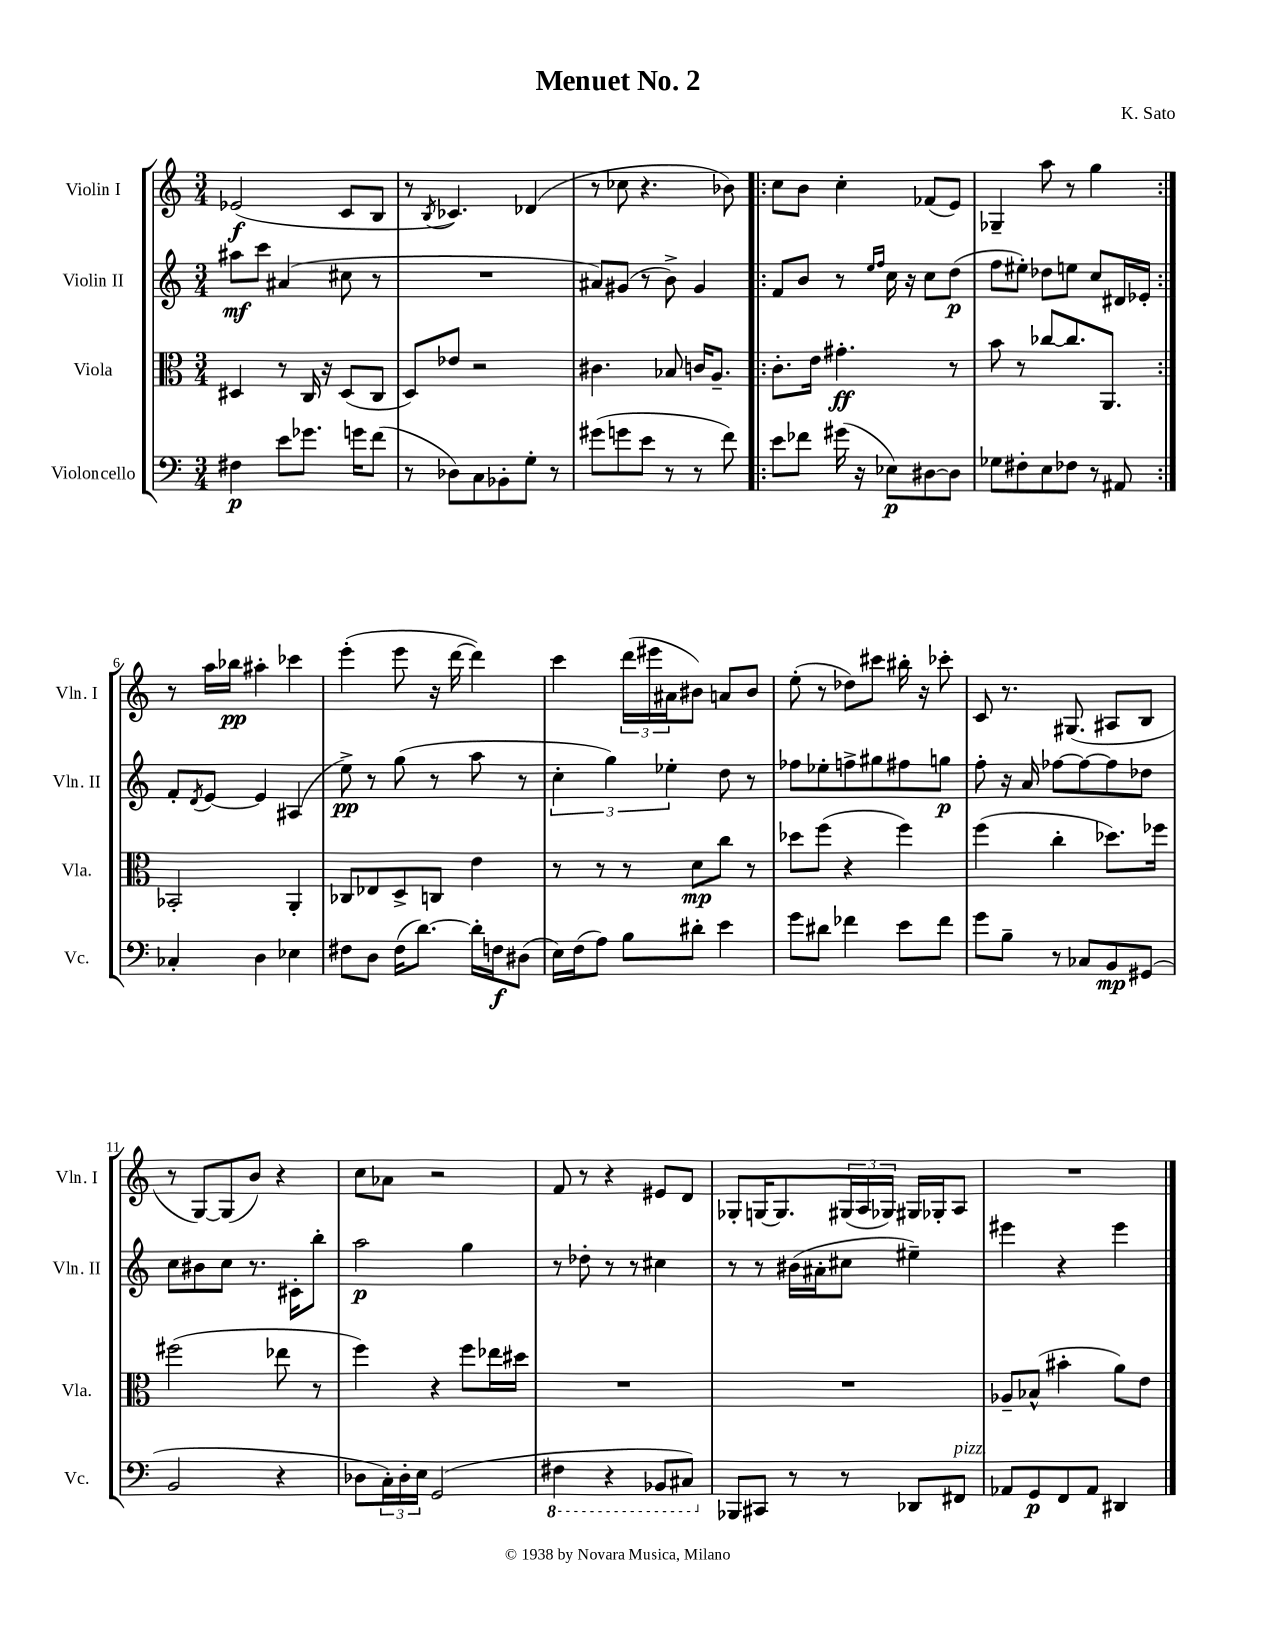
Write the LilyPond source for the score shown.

\header { title = "Menuet No. 2" composer = "K. Sato" }
<<
\new StaffGroup <<
\new Staff = "s0" \with { instrumentName = "Violin I" shortInstrumentName = "Vln. I" } {
    \clef treble \key c \major \numericTimeSignature \time 3/4
    ees'2\f( c'8 b8 |
    r8 \acciaccatura { b8 } ces'4.) des'4( |
    r8 ces''8 r4. bes'8) |
    \repeat volta 2 { c''8 b'8 c''4-. fes'8( e'8) |
    ges4-- a''8 r8 g''4 | }
    r8 a''16 bes''16\pp ais''4-. ces'''4 |
    e'''4-.( e'''8 r16 d'''16~ d'''4) |
    c'''4 \tuplet 3/2 { d'''16( eis'''16 ais'16 } bis'8) a'8 bis'8 |
    e''8-.( r8 des''8) cis'''8 bis''16-. r16 ces'''8-. |
    c'8 r8. gis8.( ais8 b8 |
    r8 g8~) g8( b'8) r4 |
    c''8 aes'8 r2 |
    f'8 r8 r4 eis'8 d'8 |
    ges8-. g16~ g8. \tuplet 3/2 { gis16( a16 ges16) } gis16 ges16-. a8 |
    R2. \bar "|." |
}
\new Staff = "s1" \with { instrumentName = "Violin II" shortInstrumentName = "Vln. II" } {
    \clef treble \key c \major \numericTimeSignature \time 3/4
    ais''8\mf c'''8 ais'4( cis''8 r8 |
    R2. |
    ais'8) gis'8( r8 b'8->) gis'4 |
    \repeat volta 2 { f'8 b'8 r8 \grace { e''16 f''16 } c''16 r16 c''8 d''8\p( |
    f''8 eis''8-.) des''8 e''8 c''8 dis'16 ees'16-. | }
    f'8-. \acciaccatura { d'8 } e'8~ e'4 ais4( |
    e''8->\pp) r8 g''8( r8 a''8 r8 |
    \tuplet 3/2 { c''4-. g''4) ees''4-. } d''8 r8 |
    fes''8 ees''8-. f''8-> gis''8 fis''8 g''8\p |
    f''8-. r16 a'16 fes''8~ fes''8~ fes''8 des''8 |
    c''8 bis'8 c''8 r8. cis'16-. b''8-. |
    a''2\p g''4 |
    r8 des''8-. r8 r8 cis''4 |
    r8 r8 bis'16( ais'16-. cis''8 eis''4--) |
    eis'''4 r4 eis'''4 \bar "|." |
}
\new Staff = "s2" \with { instrumentName = "Viola" shortInstrumentName = "Vla." } {
    \clef alto \key c \major \numericTimeSignature \time 3/4
    dis4 r8 c16 r16 dis8( c8 |
    d8) ees'8 r2 |
    cis'4. bes8 c'16 a8.-- |
    \repeat volta 2 { c'8.-. e'16 gis'4.-.\ff r8 |
    b'8 r8 ces''8~ ces''8. a,8. | }
    bes,2-. a,4-. |
    ces8 ees8 d8-> c8 e'4 |
    r8 r8 r8 d'8\mp c''8 r8 |
    des''8 f''8( r4 f''4) |
    f''4( c''4-. des''8.) fes''16 |
    fis''2( ees''8 r8 |
    f''4) r4 f''8 ees''16 dis''16 |
    R2. |
    R2. |
    aes8-- bes8-^( bis'4-. a'8) e'8 \bar "|." |
}
\new Staff = "s3" \with { instrumentName = "Violoncello" shortInstrumentName = "Vc." } {
    \clef bass \key c \major \numericTimeSignature \time 3/4
    fis4\p e'8 ges'8. g'16 f'8( |
    r8 des8) c8 bes,8-. g8-. r8 |
    gis'8( g'8 e'8 r8 r8 f'8) |
    \repeat volta 2 { e'8 fes'8 gis'16( r16 ees8\p) dis8~ dis8 |
    ges8 fis8-. e8 fes8 r8 ais,8 | }
    ces4-. d4 ees4 |
    fis8 d8 fis16( d'8.~) d'16-. f16\f dis8( |
    e16) f16( a8) b8 dis'8-. e'4 |
    g'8 dis'8 fes'4 e'8 fes'8 |
    g'8 b8-- r8 ces8 b,8\mp gis,8( |
    b,2 r4 |
    des8 \tuplet 3/2 { c16-.) des16-. e16 } g,2( |
    \ottava #-1 fis,4 r4 bes,,8 cis,8) \ottava #0 |
    bes,,8 cis,8 r8 r8 des,8 fis,8^\markup { \italic "pizz." } |
    aes,8 g,8\p f,8 aes,8 dis,4 \bar "|." |
}
>>
>>
